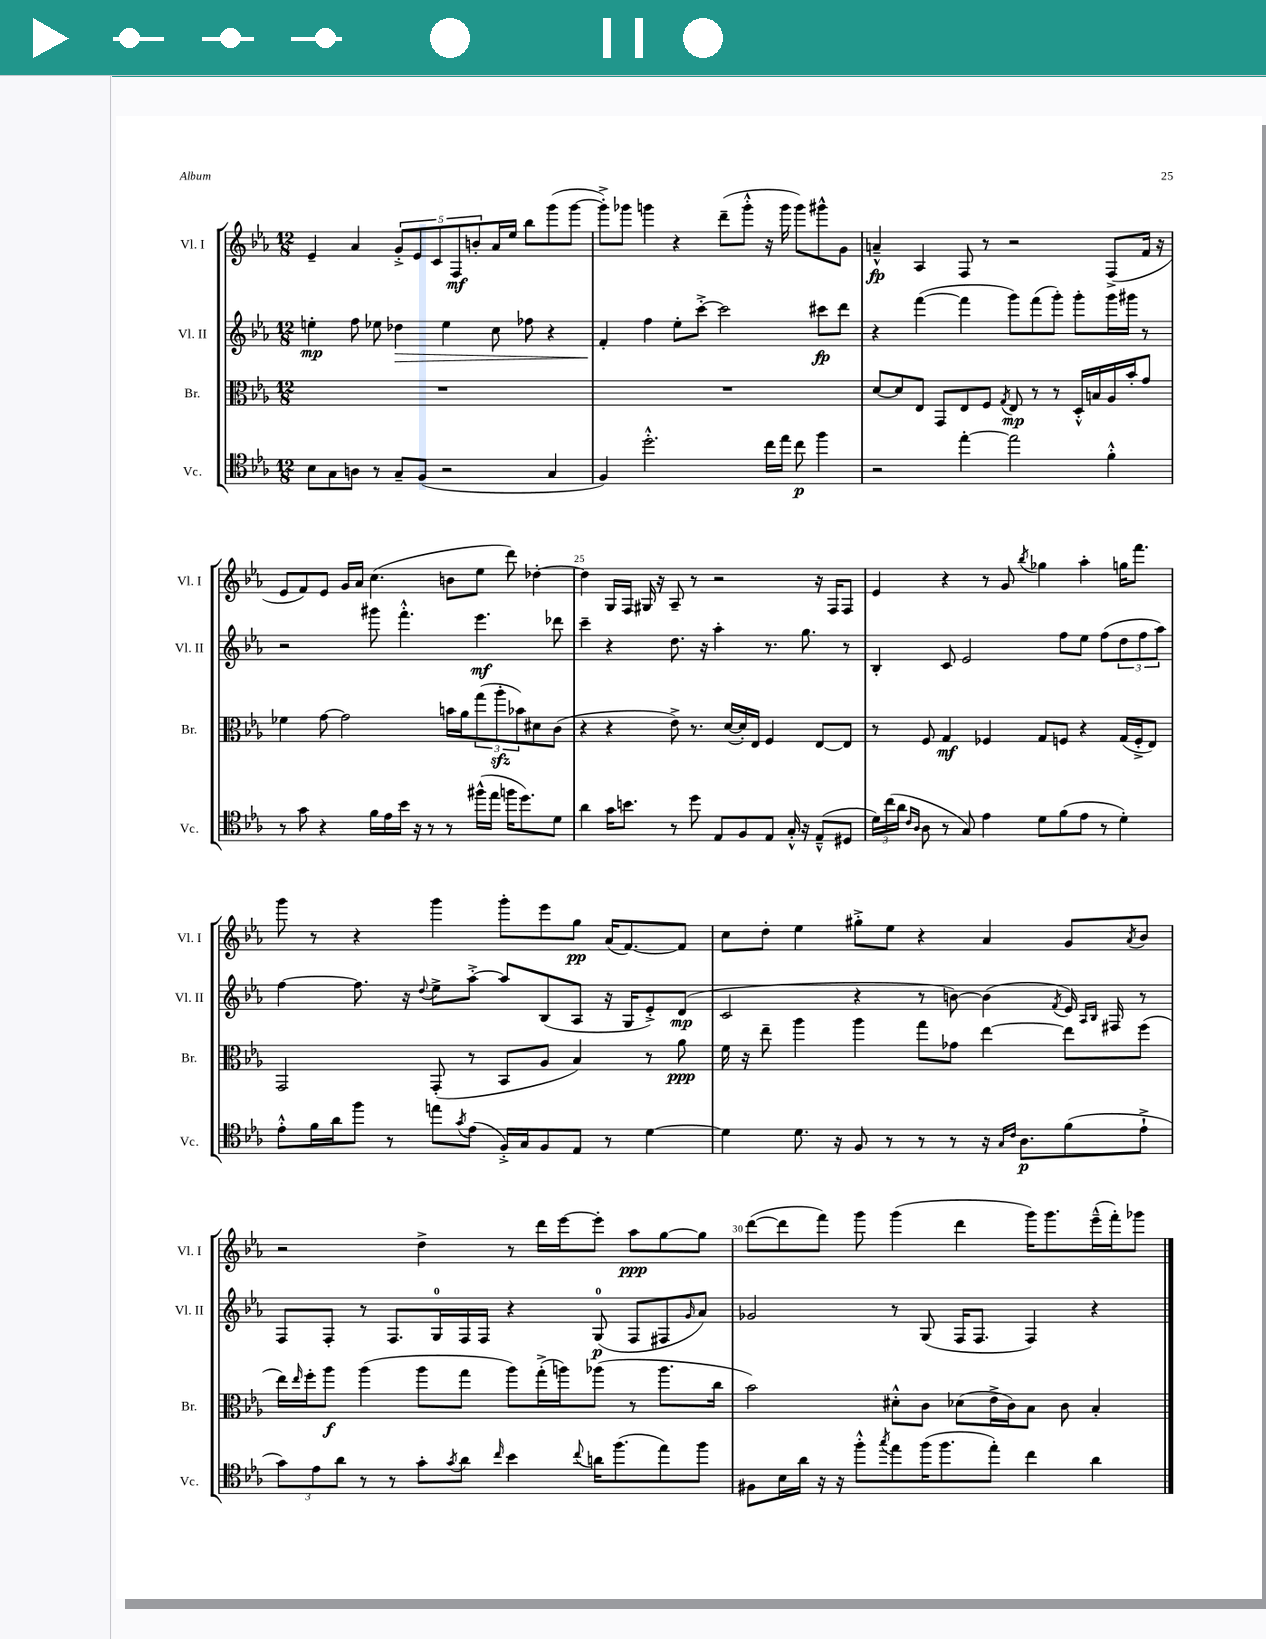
<<
\new StaffGroup <<
\new Staff = "s0" \with { instrumentName = "Vl. I" shortInstrumentName = "Vl. I" } {
    \clef treble \key ees \major \numericTimeSignature \time 12/8
    ees'4-- aes'4 \tuplet 5/4 { g'8-.-> ees'8 c'8 f8\mf b'8-. } aes'16 ees''16 bes''8 g'''8( g'''8~ |
    g'''8-.->) ges'''8 g'''4 r4 d'''8--( g'''8-.-^ r16 g'''16 g'''8) gis'''8-^ g'8 |
    a'4---^\fp aes4 f8 r8 r2 f8->( f'16 r16 |
    ees'8 f'8) ees'8 g'16 aes'16 c''4.( b'8 ees''8 d'''8) des''4~-. |
    des''4 g16 f16 gis16 r16 aes8-- r8 r2 r16 f16 f8 |
    ees'4 r4 r8 g'8 \acciaccatura { bes''8 } ges''4 aes''4-. g''16 f'''8. |
    g'''8 r8 r4 g'''4 g'''8-. ees'''8 g''8\pp aes'16( f'8.~) f'8 |
    c''8 d''8-. ees''4 gis''8-.-> ees''8 r4 aes'4 g'8 \acciaccatura { aes'8 } bes'8 |
    r2 d''4-> r8 d'''16 ees'''16~ ees'''8-. aes''8\ppp g''8~ g''8 |
    d'''8~( d'''8 f'''8) g'''8 g'''4( d'''4 g'''16) g'''8. ees'''16---^( f'''16-.) ges'''8 \bar "|." |
}
\new Staff = "s1" \with { instrumentName = "Vl. II" shortInstrumentName = "Vl. II" } {
    \clef treble \key ees \major \numericTimeSignature \time 12/8
    e''4-.\mp f''8 ees''8 des''4\> ees''4 c''8 fes''8 r4 |
    f'4-.\! f''4 ees''8-. c'''8~-.-> c'''2 cis'''8\fp d'''8 |
    r4 f'''4~( f'''4 g'''8) f'''8( g'''8-.) g'''8-. g'''16 gis'''16 r8 |
    r2 gis'''8 f'''4.-.-^ ees'''4.\mf des'''8 |
    c'''4-- r4 d''8. r16 aes''4-. r8. g''8. r8 |
    bes4-. c'8 ees'2 f''8 ees''8 f''8( \tuplet 3/2 { d''8 f''8 aes''8) } |
    f''4~ f''8. r16 \appoggiatura { d''8 } ees''8-> aes''8~-.-> aes''8 bes8( aes8 r16 g16 ees'8-.->) d'8\mp( |
    c'2 r4 r8 b'8~) b'4( \acciaccatura { f'8 } ees'16) \grace { aes16 bes16 } fis16 r8 |
    f8 f8-. r8 f8. g16-0 f16 f16 r4 g8-0\p( f8 fis8 \grace { g'16 } aes'8) |
    ges'2 r8 g8( f16 f8. f4) r4 \bar "|." |
}
\new Staff = "s2" \with { instrumentName = "Br." shortInstrumentName = "Br." } {
    \clef alto \key ees \major \numericTimeSignature \time 12/8
    R1. |
    R1. |
    d'8~ d'8 ees8 g,8 ees8 f8 \acciaccatura { g8 } ees8\mp r8 r8 d16-.-^ b16 aes16 bes'16-. g'8 |
    fes'4 g'8~ g'2 b'16 aes'16 \tuplet 3/2 { g''8( aes''8-.\sfz bes'8) } dis'8 c'8( |
    r4 r4 ees'8->) r8. d'16~( d'16-.) ees16 f4 ees8~ ees8 |
    r8 f8 g4\mf fes4 g8 f8 r4 g16( f16-.-> ees8) |
    g,2 g,8-.( r8 bes,8 aes8 bes4) r8 aes'8\ppp |
    f'16 r16 ees''8-- aes''4 aes''4 g''8 ges'8 ees''4~ ees''8 f''8( |
    ees''16) \grace { ees''16 } f''16-. aes''8\f aes''4( aes''8 g''8 aes''8) g''16-.->( a''16) aes''8( r8 aes''8. c''16 |
    bes'2) dis'8-.-^ c'8 des'8( ees'16-> c'16) bes8 c'8 bes4-. \bar "|." |
}
\new Staff = "s3" \with { instrumentName = "Vc." shortInstrumentName = "Vc." } {
    \clef tenor \key ees \major \numericTimeSignature \time 12/8
    bes8 g8 a8 r8 g8-- f8( r2 g4 |
    f4) d''2.-.-^ c''16 ees''16 c''8\p f''4 |
    r2 ees''4~-. ees''2 f'4-.-^ |
    r8 g'8 r4 f'16 ees'16 bes'16 r16 r8 r8 fis''16-^( ees''16 f''16 d''8.) d'8 |
    aes'4 g'16 b'8. r8 d''8 ees8 f8 ees8 g16-.-^ r16 ees8---^( dis8 |
    \tuplet 3/2 { d'16) c''16( aes'16 } \grace { c'16 aes16 } aes8 r8 g8) ees'4 d'8 f'8( ees'8 r8 d'4-.) |
    ees'8-.-^ f'16 aes'16 f''8 r8 e''8 \acciaccatura { g'8 } ees'8( f16-.->) g16 f8 ees8 r8 d'4~ |
    d'4 d'8. r16 f8 r8 r8 r8 r16 \grace { g16 c'16 } aes8.\p f'8( ees'8-!-> |
    \tuplet 3/2 { g'8) ees'8 aes'8 } r8 r8 g'8-. \acciaccatura { g'8 } aes'8 \grace { c''16 } bes'4 \appoggiatura { c''8 } a'16 f''8.( ees''8) f''8 |
    fis8 bes16 aes'16 r16 r16 f''8-.-^ \acciaccatura { g''8 } ees''8 f''16( f''8. ees''8-.) c''4 aes'4 \bar "|." |
}
>>
>>
\layout { \context { \Score currentBarNumber = #21 \override BarNumber.break-visibility = ##(#f #t #t) barNumberVisibility = #(every-nth-bar-number-visible 5) } }
